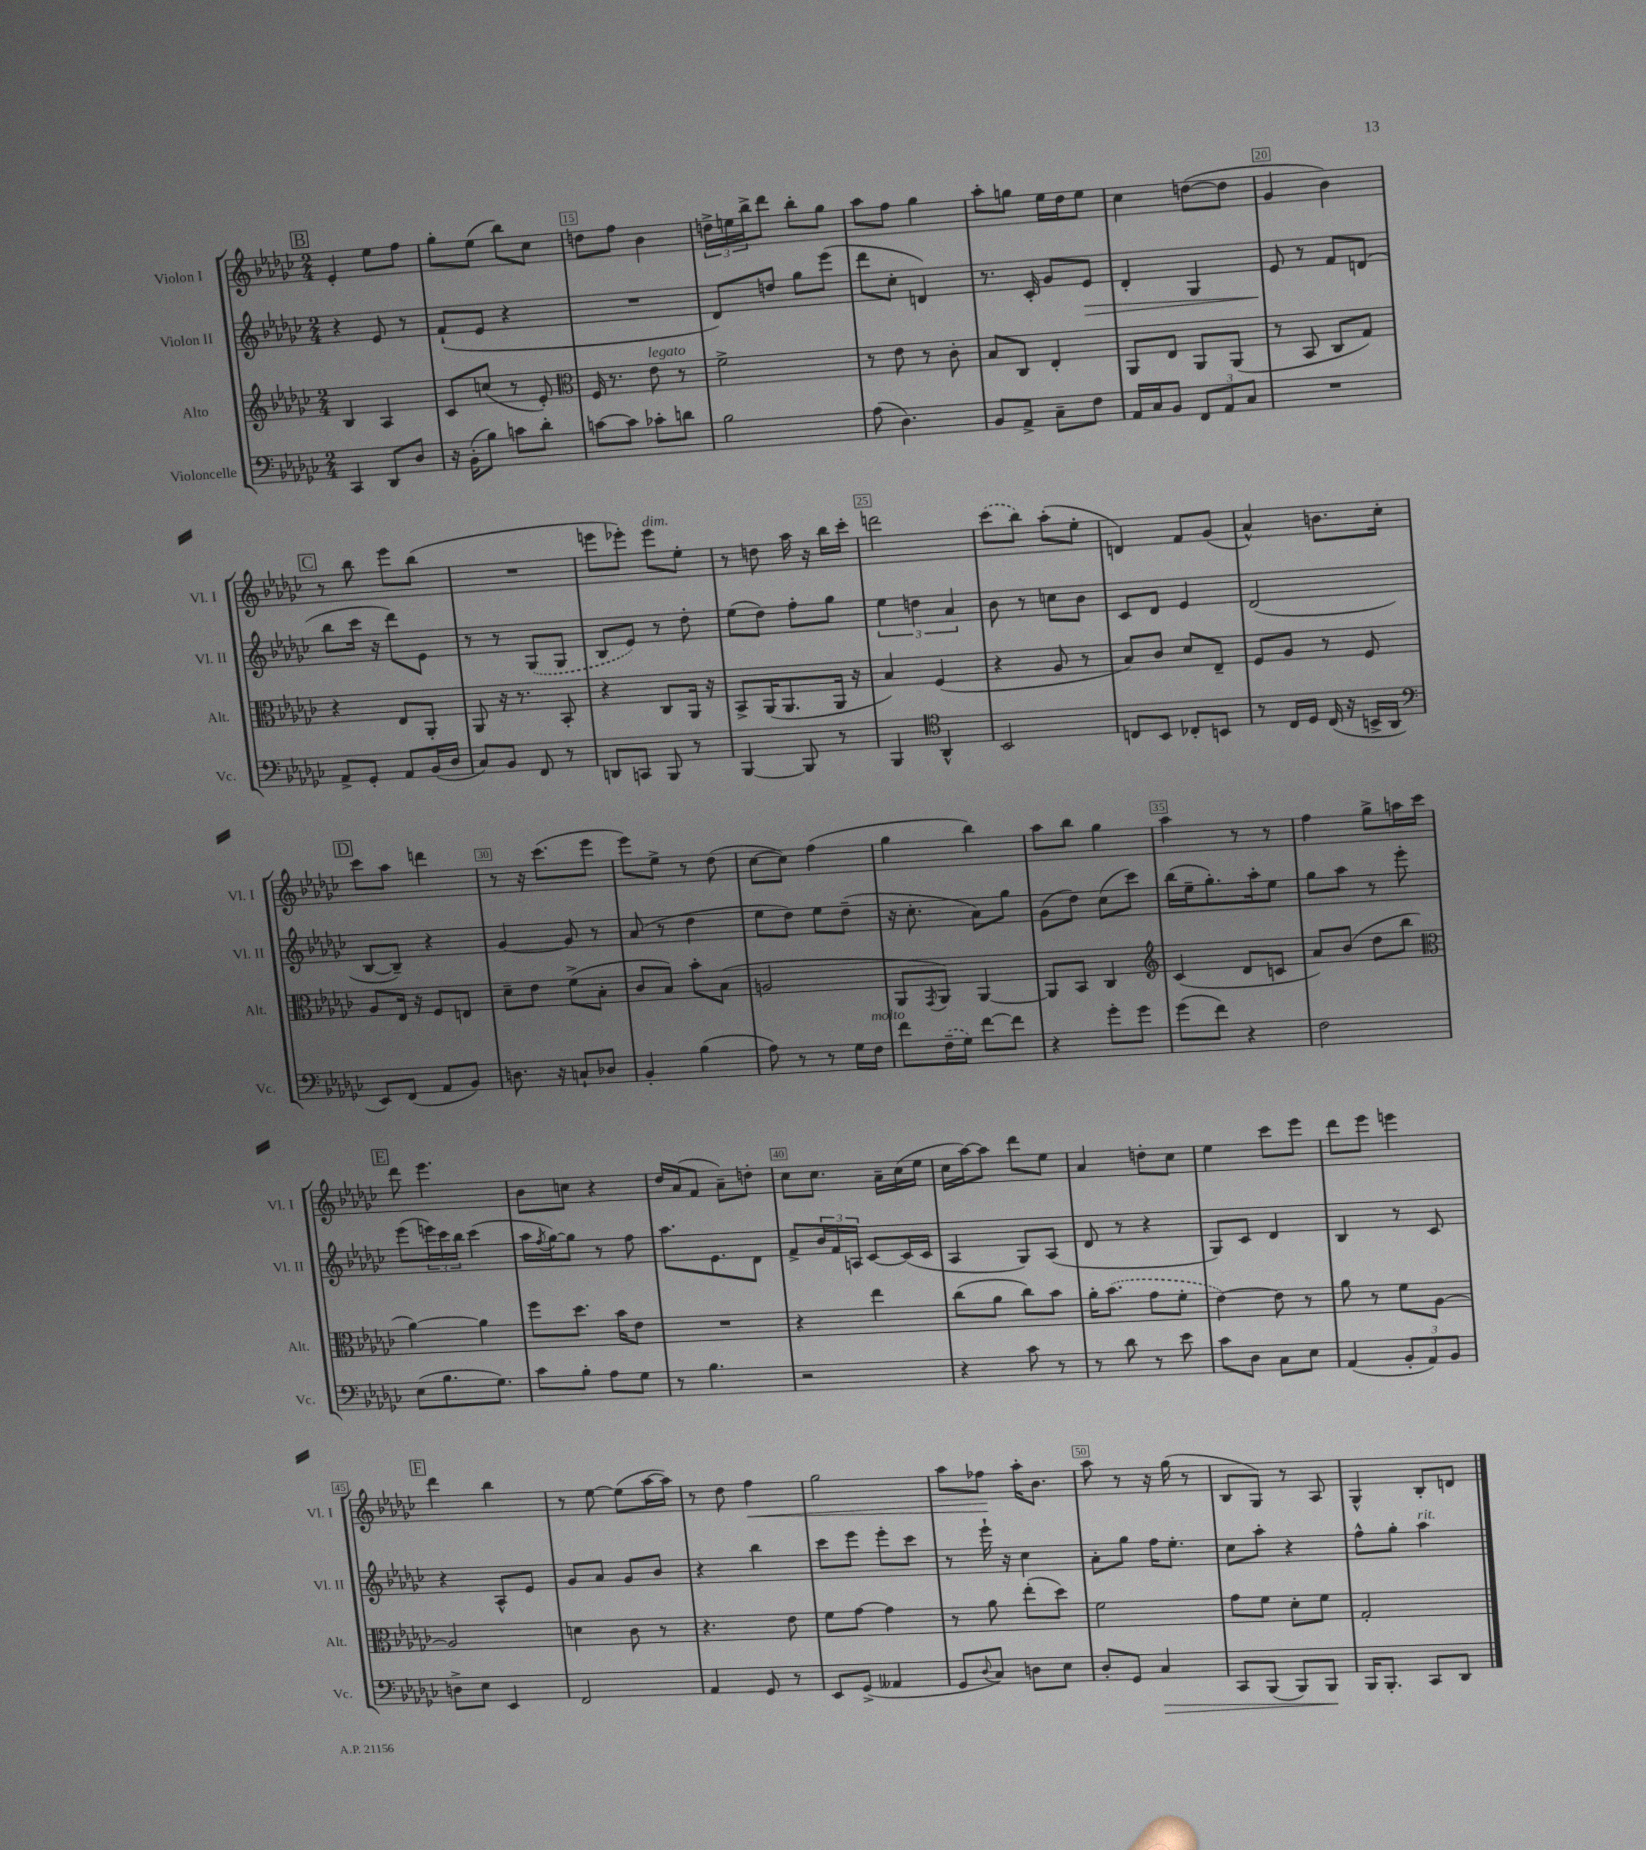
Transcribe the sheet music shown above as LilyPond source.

<<
\new StaffGroup <<
\new Staff = "s0" \with { instrumentName = "Violon I" shortInstrumentName = "Vl. I" } {
    \clef treble \key ges \major \numericTimeSignature \time 2/4
    \mark \markup { \box "B" } ees'4-. ees''8 f''8 |
    ges''8-. ees''8( bes''8) ces''8 |
    d''8 f''8 bes'4 |
    \tuplet 3/2 { d''16-> e''16 bes''16-> } des'''8 bes''8-. ges''8 |
    aes''8 f''8 ges''4 |
    aes''8-. g''8 ees''16 des''16 ees''8 |
    ces''4 d''8~( d''8 |
    ges'4 bes'4) |
    \mark \markup { \box "C" } r8 bes''8 ees'''8 bes''8( |
    R2 |
    e'''8 ees'''8-.) ees'''8^\markup { \italic "dim." } ees''8-. |
    r8 d''8 aes''16 r16 bes''16 ces'''16-. |
    d'''2 |
    \once \slurDashed ces'''8( bes''8) aes''8-.( ees''8-. |
    d'4) f'8 ges'8( |
    aes'4-^) b'8. ces''16-. |
    \mark \markup { \box "D" } ces'''8 aes''8 d'''4 |
    r8 r16 ces'''8.( ees'''8 |
    ees'''8) ees''8-> r8 des''8( |
    ces''8~ ces''8) f''4( |
    ges''4 bes''4) |
    aes''8 bes''8 ges''4 |
    aes''4 r8 r8 |
    f''4 ges''8-> a''16 ces'''16 |
    \mark \markup { \box "E" } des'''8 ees'''4. |
    bes'8 c''8 r4 |
    des''16 aes'16( f'8 aes'8--) d''8-. |
    ces''8 ces''8. aes'16-- ces''16( ees''16 |
    ces''16 aes''16~) aes''8 des'''8 ees''8 |
    aes'4 d''8-. ces''8 |
    ees''4 ces'''8 ees'''8 |
    des'''8 ees'''8 e'''4 |
    \mark \markup { \box "F" } des'''4 bes''4 |
    r8 ees''8~ ees''8( aes''16~ aes''16) |
    r8 des''8 f''4\< |
    ges''2 |
    aes''8 fes''8\! aes''16-. bes'8. |
    aes''8 r8 r16 ges''16( r8 |
    bes8 ges8) r8 aes8 |
    ges4-^ bes8-. d'8 \bar "|." |
}
\new Staff = "s1" \with { instrumentName = "Violon II" shortInstrumentName = "Vl. II" } {
    \clef treble \key ges \major \numericTimeSignature \time 2/4
    \mark \markup { \box "B" } r4 ees'8 r8 |
    f'8-!( ees'8 r4 |
    R2 |
    des'8) d''8 ges''8 ees'''8( |
    des'''8 ces''8-. d'4) |
    r8. ces'16-. ges'8 ees'8\> |
    des'4-. ges4 |
    ees'8\! r8 f'8 d'8( |
    \mark \markup { \box "C" } bes''8 ces'''16 r16 des'''8) ees'8 |
    r8 r8 \once \slurDashed ges8( ges8 |
    bes8 ees'8) r8 des''8-. |
    ees''8( des''8) f''8-. ges''8 |
    \tuplet 3/2 { ees''4 d''4 aes'4 } |
    bes'8 r8 c''8 bes'8 |
    ces'8 des'8 ees'4 |
    des'2( |
    \mark \markup { \box "D" } bes8~ bes8--) r4 |
    ges'4~ ges'8 r8 |
    aes'8( r8 des''4 |
    ees''8 des''8) ees''8 des''8--( |
    r16 ces''8.-. aes'8) ges''8 |
    ges'8( des''8) ces''8( ces'''8) |
    bes''16( ees''16-- ges''8.-.) aes''16-. ees''8 |
    ges''8 aes''8 r8 ees'''8-. |
    \mark \markup { \box "E" } ees'''8( \tuplet 3/2 { e'''16) ces'''16 bes''16 } ces'''4( |
    aes''16 \acciaccatura { f''8 } ges''16~) ges''8 r8 f''8 |
    aes''8. ees'8. des'8 |
    f'8-> \tuplet 3/2 { bes'16 f'16 a16 } ces'8~ ces'16( ces'16 |
    aes4 ges8) aes8( |
    des'8 r8 r4 |
    ges8) ces'8 des'4 |
    bes4 r8 ces'8 |
    \mark \markup { \box "F" } r4 aes8-^ ees'8 |
    ges'8 aes'8 ges'8 bes'8 |
    r4 bes''4 |
    ces'''8 ees'''8 ees'''8-. ces'''8 |
    r8 ees'''16-! r16 ces''4 |
    aes'8-. ges''8 f''16 ees''8.-. |
    ces''8 aes''8-. r4 |
    f''8-^ ges''8-. aes''4^\markup { \italic "rit." } \bar "|." |
}
\new Staff = "s2" \with { instrumentName = "Alto" shortInstrumentName = "Alt." } {
    \clef treble \key ges \major \numericTimeSignature \time 2/4
    \mark \markup { \box "B" } bes4 aes4 |
    ces'8 c''8( r8 ees'8-.) |
    \clef alto f16 r8. ees'8^\markup { \italic "legato" } r8 |
    f'2-> |
    r8 ees'8 r8 ces'8-. |
    bes8 ces8 ees4-. |
    aes,8 ees8 aes,8 aes,8( |
    r8 bes,8 ces8 ges8) |
    \mark \markup { \box "C" } r4 ees8 aes,8-. |
    aes,8 r16 r8. bes,8-. |
    r4 ces8 aes,16 r16 |
    bes,8-> aes,16( aes,8. aes,16 r16 |
    bes4) f4( |
    r4 aes8 r8 |
    bes8) ces'8 des'8 ees8-- |
    f8 aes8 r8 f8 |
    \mark \markup { \box "D" } aes8 ees16 r16 f8 e8 |
    des'8-- ees'8 f'8->( bes8-. |
    ces'8 bes8) bes'8-. bes8( |
    a2 |
    aes,8 \acciaccatura { ges,8 } aes,8) aes,4~ |
    aes,8 bes,8 ces4 |
    \clef treble ces'4( des'8 c'8 |
    aes'8) bes'8( des''8 bes''8 |
    \mark \markup { \box "E" } \clef alto aes'4~) aes'4 |
    f''8 des''8. bes'16 ees'8 |
    R2 |
    r4 ees''4 |
    ces''8( aes'8 ces''8) bes'8 |
    aes'16-. \once \slurDashed bes'8.( ges'8 f'8-. |
    ees'4~) ees'8 r8 |
    aes'8 r8 f'8 aes8~ |
    \mark \markup { \box "F" } aes2 |
    d'4 ces'8 r8 |
    r4. ees'8 |
    f'8 ges'8~ ges'4 |
    r8 aes'8 ees''8-.( des''8) |
    f'2 |
    ges'8 f'8 des'8-. f'8 |
    ges2-. \bar "|." |
}
\new Staff = "s3" \with { instrumentName = "Violoncelle" shortInstrumentName = "Vc." } {
    \clef bass \key ges \major \numericTimeSignature \time 2/4
    \mark \markup { \box "B" } ces,4 des,8 des8 |
    r16 bes,16-.( bes8) c'8 des'8-. |
    c'8~ c'8 ces'8-. d'8 |
    bes2 |
    aes8( des4.) |
    bes,8 aes,8-> ces8-- f8 |
    aes,16 ces16 bes,8 \tuplet 3/2 { f,8 aes,8 ces8 } |
    R2 |
    \mark \markup { \box "C" } aes,8-> ges,8-. aes,8 bes,16( des16 |
    ces8) bes,8 f,8 r8 |
    d,8 c,8 bes,,8 r8 |
    bes,,4~ bes,,8 r8 |
    bes,,4 \clef tenor aes,4-^ |
    bes,2 |
    c8 bes,8 ces8-. b,8 |
    r8 ces16 des16 ces16( r16 b,16-> aes,16 |
    \mark \markup { \box "D" } \clef bass ees,8) f,8( aes,8 bes,8) |
    d8. r16 c8-! des8 |
    bes,4-. bes4( |
    aes8) r8 r8 ges16 f16^\markup { \italic "molto" } |
    f'8 \once \slurDashed f16--( ges16) f'8~ f'8 |
    r4 ges'8-. ges'8 |
    ges'8( f'8) r4 |
    f2 |
    \mark \markup { \box "E" } ees8( bes8. ges8.) |
    ces'8 bes8-. aes8 ges8 |
    r8 bes4. |
    r2 |
    r4 ces'8 r8 |
    r8 des'8 r8 ees'8 |
    ces'8 des8 ces8 ees8 |
    aes,4( \tuplet 3/2 { bes,8-. aes,8) bes,8 } |
    \mark \markup { \box "F" } d8-> ees8 ees,4 |
    f,2 |
    aes,4 ges,8 r8 |
    ees,8 ges,8->( aeses,4 |
    ges,8 \appoggiatura { des8 } ces8) d8 ees8 |
    des8-. ges,8 ces4\> |
    ces,8 bes,,8( bes,,8) bes,,8\! |
    bes,,16 bes,,8.-. ces,8 des,8 \bar "|." |
}
>>
>>
\layout { \context { \Score currentBarNumber = #13 \override BarNumber.break-visibility = ##(#f #t #t) barNumberVisibility = #(every-nth-bar-number-visible 5) \override BarNumber.stencil = #(make-stencil-boxer 0.1 0.3 ly:text-interface::print) } }
